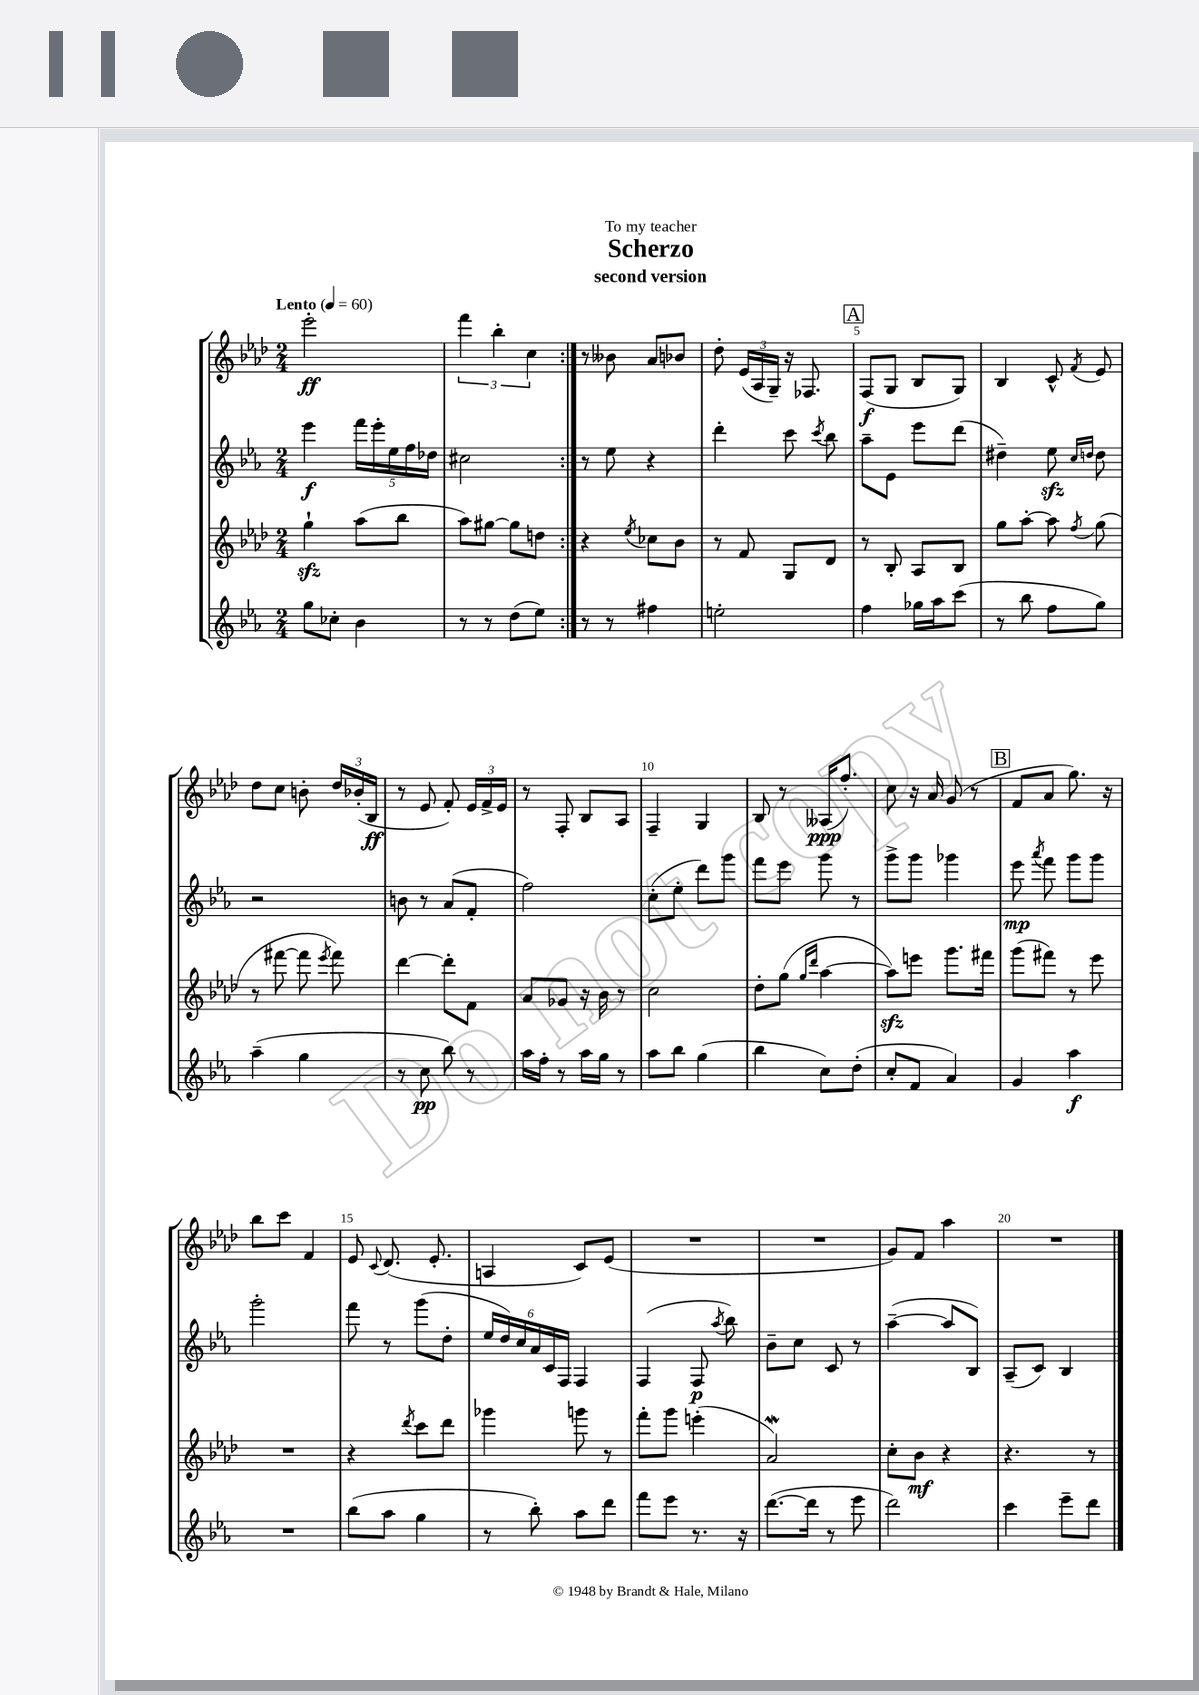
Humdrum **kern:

**kern	**dynam	**kern	**dynam	**kern	**dynam	**kern	**dynam
*part4	*part4	*part3	*part3	*part2	*part2	*part1	*part1
*staff4	*staff4	*staff3	*staff3	*staff2	*staff2	*staff1	*staff1
*clefG2	*	*clefG2	*	*clefG2	*	*clefG2	*
*k[b-e-a-]	*	*k[b-e-a-d-]	*	*k[b-e-a-]	*	*k[b-e-a-d-]	*
*M2/4	*	*M2/4	*	*M2/4	*	*M2/4	*
*MM60	*	*MM60	*	*MM60	*	*MM60	*
=1	=1	=1	=1	=1	=1	=1	=1
!	!	!	!	!	!	!LO:TX:a:B:t=Lento	!
8gg\L	.	4ggzz`\	.	4eee-\	f	2eee-'\	ff
8cc-X'\J	.	.	.	.	.	.	.
4b-\	.	(8aa-\L	.	20fff\LL	.	.	.
.	.	.	.	20eee-'\	.	.	.
.	.	.	.	20ee-\	.	.	.
.	.	8bb-\J	.	.	.	.	.
.	.	.	.	20ff\	.	.	.
.	.	.	.	20dd-X\JJ	.	.	.
=2	=2	=2	=2	=2	=2	=2	=2
8r	.	8aa-\L)	.	2cc#X\	.	6fff\	.
8r	.	[8gg#X\J	.	.	.	.	.
.	.	.	.	.	.	6bb-'\	.
(8dd\L	.	8gg#\L]	.	.	.	.	.
.	.	.	.	.	.	6cc\	.
8ee-\J)	.	8ddn\J	.	.	.	.	.
=3:|!	=3:|!	=3:|!	=3:|!	=3:|!	=3:|!	=3:|!	=3:|!
8r	.	4r	.	8r	.	8r	.
8r	.	.	.	8ee-\	.	8b--X\	.
.	.	8qee-/	.	.	.	.	.
4ff#X\	.	8cc-X\L	.	4r	.	8a-/L	.
.	.	8b-\J	.	.	.	8b-X/J	.
=4	=4	=4	=4	=4	=4	=4	=4
2een'\	.	8r	.	4ddd'\	.	8dd-'\	.
.	.	8f/	.	.	.	(24e-/LL	.
.	.	.	.	.	.	24A-/	.
.	.	.	.	.	.	24G~/JJ)	.
.	.	8G/L	.	8ccc\	.	16r	.
.	.	.	.	.	.	8.F-X/	.
.	.	.	.	8qccc/	.	.	.
.	.	8d-/J	.	8bb-\	.	.	.
!!LO:REH:place=s1:t=A
=5	=5	=5	=5	=5	=5	=5	=5
4ff\	.	8r	.	8aa-~\L	.	(8F/L	f
.	.	8B-'/	.	8e-\J	.	8G/J	.
16gg-X\LL	.	8A-/L	.	8eee-\L	.	8B-/L	.
16aa-\J	.	.	.	.	.	.	.
(8ccc\J	.	8B-/J	.	(8ddd\J	.	8G/J)	.
=6	=6	=6	=6	=6	=6	=6	=6
8r	.	8gg\L	.	4dd#X~\)	.	4B-/	.
8bb-\	.	[8aa-'\J	.	.	.	.	.
8ff\L	.	8aa-\]	.	8ee-zz\	.	8c^^/	.
.	.	.	.	16qqcc/LL	.	.	.
.	.	8qff/	.	16qqddn/JJ	.	8qf/	.
8gg\J)	.	(8gg\	.	8dd\	.	8e-/	.
!!LO:LB:g=z
=7	=7	=7	=7	=7	=7	=7	=7
(4aa-~\	.	8r	.	2r	.	8dd-\L	.
.	.	[8fff#X\	.	.	.	8cc\J	.
4gg\	.	8fff#\]	.	.	.	8bn'\	.
.	.	8qeee-/	.	.	.	.	.
.	.	8fff#\)	.	.	.	24dd-/LL	.
.	.	.	.	.	.	(24b-X'/	.
.	.	.	.	.	.	24B-/JJ	ff
=8	=8	=8	=8	=8	=8	=8	=8
8r	.	[4ddd-\	.	8bn\	.	8r	.
8cc\	pp	.	.	8r	.	8e-/	.
8bb-\)	.	8ddd-'\L]	.	(8a-/L	.	8f'/)	.
8r	.	8f\J	.	8f'/J	.	24e-/LL	.
.	.	.	.	.	.	24f^/	.
.	.	.	.	.	.	24e-/JJ	.
=9	=9	=9	=9	=9	=9	=9	=9
16aa-\LL	.	8a-/L	.	2ff\)	.	8r	.
16ff'\JJ	.	.	.	.	.	.	.
8r	.	8g-X/J	.	.	.	8F'/	.
16aa-\LL	.	16r	.	.	.	8B-/L	.
16gg\JJ	.	16b-\	.	.	.	.	.
8r	.	8r	.	.	.	8A-/J	.
=10	=10	=10	=10	=10	=10	=10	=10
8aa-\L	.	2cc\	.	(8cc'\L	.	4F~/	.
8bb-\J	.	.	.	8ee-'\J	.	.	.
(4gg\	.	.	.	8ddd\L)	.	4G/	.
.	.	.	.	8ggg\J	.	.	.
=11	=11	=11	=11	=11	=11	=11	=11
4bb-\	.	8dd-'\L	.	8fff\L	.	8B-/	.
.	.	(8gg\J	.	8eee-\J	.	8r	.
.	.	16qqgg/LL	.	.	.	.	.
.	.	16qqddd-/JJ	.	.	.	.	.
8cc\L)	.	[4aa-\	.	8ggg\	.	(16A--X/KL	ppp
.	.	.	.	.	.	8.ff'/J)	.
(8dd'\J	.	.	.	8r	.	.	.
=12	=12	=12	=12	=12	=12	=12	=12
8cc'/L	.	8aa-zz\L])	.	8ggg^\L	.	8cc\	.
8f/J	.	8eeen\J	.	8ggg\J	.	16r	.
.	.	.	.	.	.	16a-/	.
4a-/)	.	8.ggg\L	.	4ggg-X\	.	(8g/	.
.	.	.	.	.	.	8r	.
.	.	16fff#X\Jk	.	.	.	.	.
!!LO:REH:place=s1:t=B
=13	=13	=13	=13	=13	=13	=13	=13
4g/	.	(8ggg\L	.	8eee-\	mp	8f/L	.
.	.	.	.	8qaaa-/	.	.	.
.	.	8fff#X\J)	.	8fff\	.	8a-/J	.
4aa-\	f	8r	.	8ggg\L	.	8.gg\)	.
.	.	8eee-\	.	8ggg\J	.	.	.
.	.	.	.	.	.	16r	.
!!LO:LB:g=z
=14	=14	=14	=14	=14	=14	=14	=14
2r	.	2r	.	2ggg'\	.	8bb-\L	.
.	.	.	.	.	.	8ccc\J	.
.	.	.	.	.	.	4f/	.
=15	=15	=15	=15	=15	=15	=15	=15
(8bb-\L	.	4r	.	8fff\	.	8e-/	.
.	.	.	.	.	.	8qqc/	.
8aa-\J	.	.	.	8r	.	(8.d-/	.
.	.	8qddd-/	.	.	.	.	.
4gg\	.	8ccc\L	.	(8ggg\L	.	.	.
.	.	.	.	.	.	8.e-'/	.
.	.	8ddd-\J	.	8dd'\J	.	.	.
=16	=16	=16	=16	=16	=16	=16	=16
8r	.	4ggg-X\	.	24ee-/LL	.	4An/	.
.	.	.	.	24dd/)	.	.	.
.	.	.	.	24cc/	.	.	.
8bb-'\)	.	.	.	24a-/	.	.	.
.	.	.	.	24c/	.	.	.
.	.	.	.	24F/JJ	.	.	.
8aa-\L	.	8gggn\	.	4F/	.	8c/L)	.
8ddd\J	.	8r	.	.	.	(8e-/J	.
=17	=17	=17	=17	=17	=17	=17	=17
8fff\L	.	8fff'\L	.	(4F/	.	2r	.
8eee-\J	.	8ggg\J	.	.	.	.	.
8.r	.	(4eeen'\	.	8F/	p	.	.
.	.	.	.	8qaa-/	.	.	.
.	.	.	.	8bb-\)	.	.	.
16r	.	.	.	.	.	.	.
=18	=18	=18	=18	=18	=18	=18	=18
([8.ddd\L	.	2a-w/)	.	8b-~\L	.	2r	.
.	.	.	.	8cc\J	.	.	.
16ddd\Jk]	.	.	.	.	.	.	.
8r	.	.	.	8c/	.	.	.
8eee-\	.	.	.	8r	.	.	.
=19	=19	=19	=19	=19	=19	=19	=19
2ddd\)	.	8cc'\L	.	([4aa-~\	.	8g/L)	.
.	.	8b-\J	mf	.	.	8f/J	.
.	.	4r	.	8aa-/L]	.	4aa-\	.
.	.	.	.	8B-/J)	.	.	.
=20	=20	=20	=20	=20	=20	=20	=20
4ccc\	.	4.r	.	(8A-~/L	.	2r	.
.	.	.	.	8c/J)	.	.	.
8eee-~\L	.	.	.	4B-/	.	.	.
8ddd\J	.	8r	.	.	.	.	.
==	==	==	==	==	==	==	==
*-	*-	*-	*-	*-	*-	*-	*-
